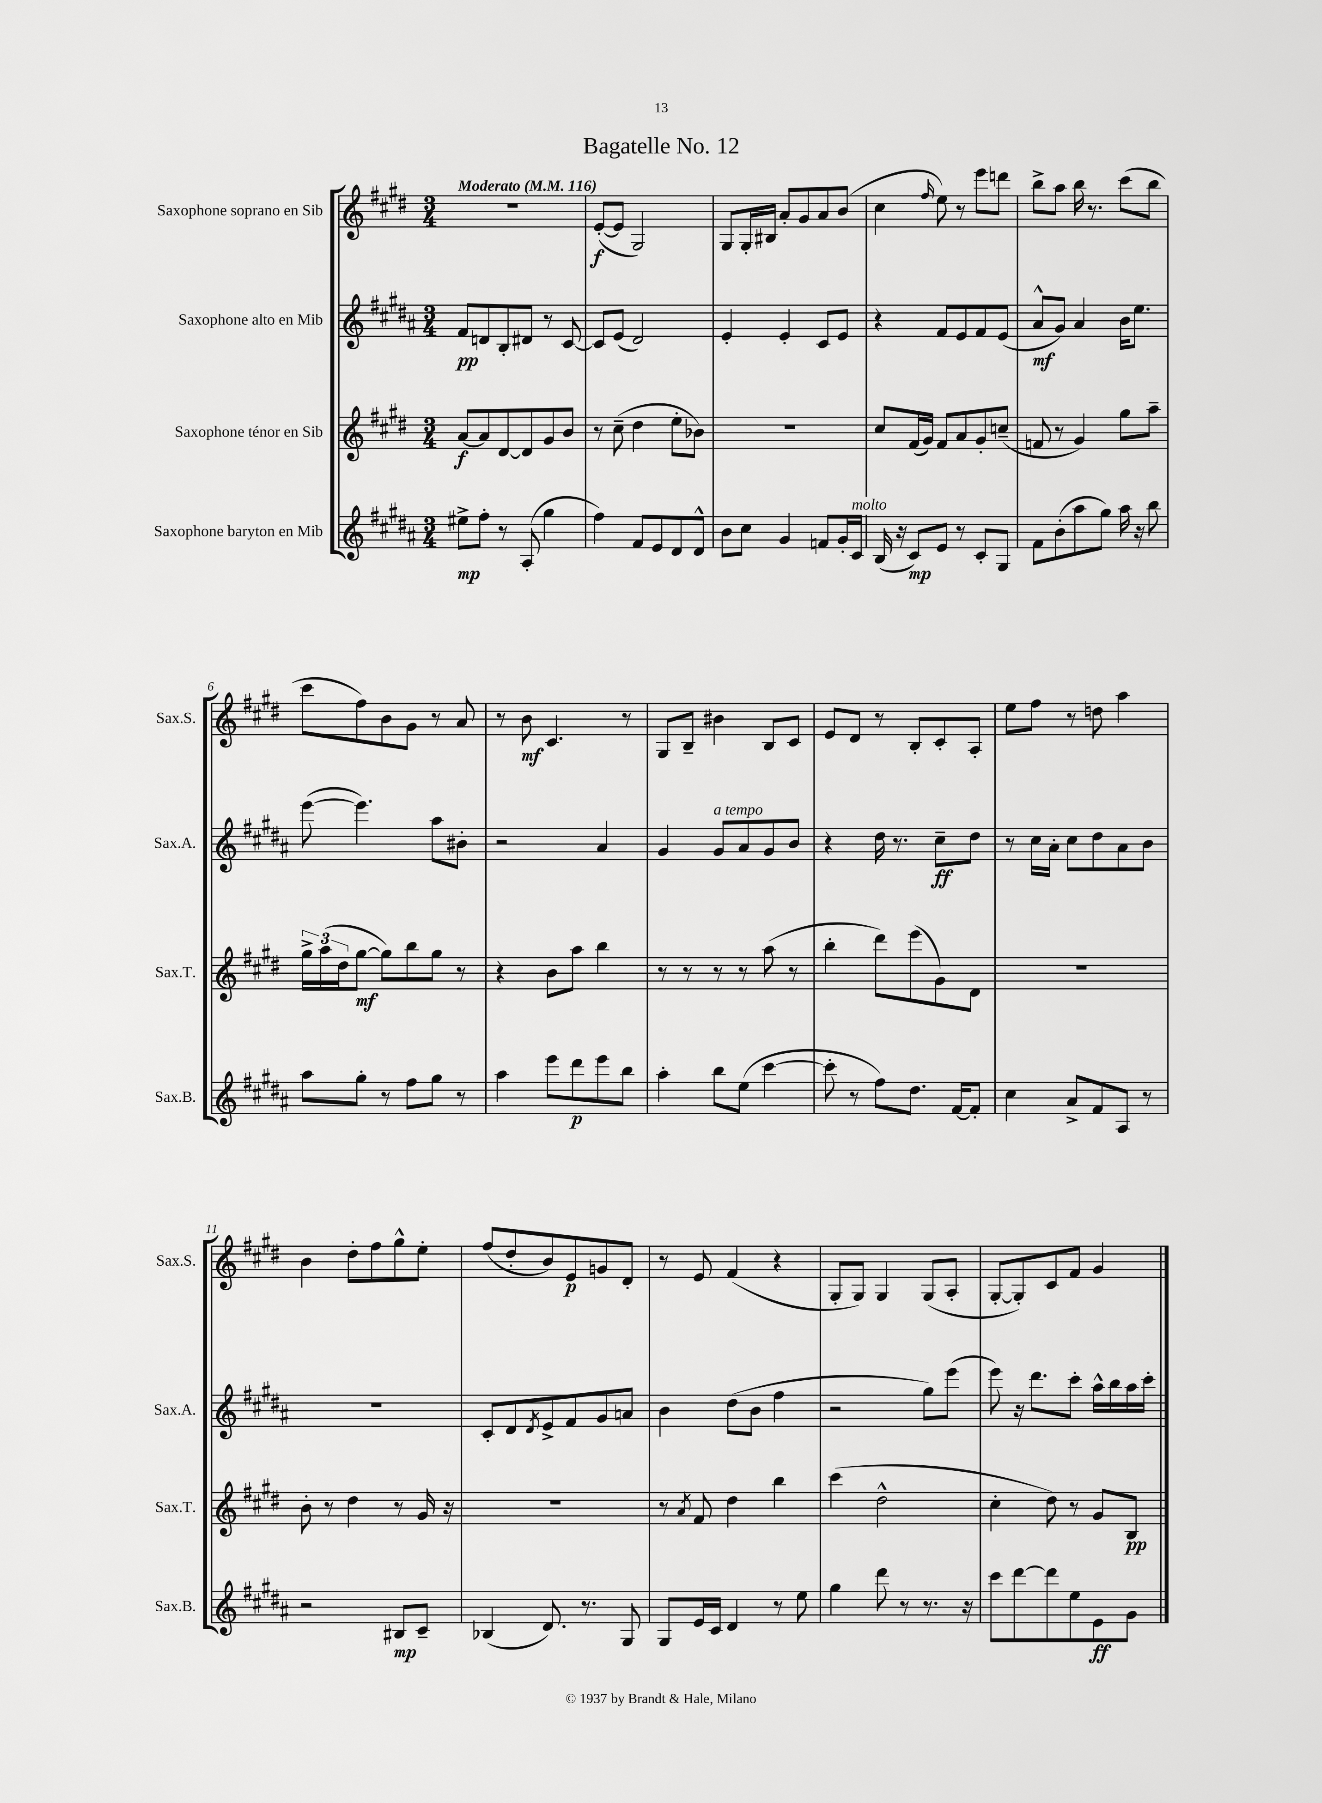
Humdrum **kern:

**kern	**kern	**kern	**kern
*staff4	*staff3	*staff2	*staff1
*clefG2	*clefG2	*clefG2	*clefG2
*k[f#c#g#d#a#]	*k[f#c#g#d#]	*k[f#c#g#d#a#]	*k[f#c#g#d#]
*M3/4	*M3/4	*M3/4	*M3/4
*MM116	*MM116	*MM116	*MM116
8ee#^	[8a	8f#	2.r
8ff#'	8a]	8d	.
8r	[8d#	8B'	.
(8A#'	8d#]	8d#	.
4gg#	8g#	8r	.
.	8b	[8c#	.
=	=	=	=
4ff#)	8r	8c#]	([8e'
.	(8cc#~	(8e	8e]
8f#	4dd#	2d#)	2G#)
8e	.	.	.
8d#	8ee'	.	.
8d#^^	8b-)	.	.
=	=	=	=
8b	2.r	4e'	8G#
8cc#	.	.	16G#'
.	.	.	16B#
4g#	.	4e'	8a'
.	.	.	8g#
8f	.	8c#	8a
16g#'	.	8e	(8b
16c#	.	.	.
=	=	=	=
(16B	8cc#	4r	4cc#
16r	.	.	.
8c#)	(16f#	.	.
.	16g#)	.	.
.	.	.	16qqff#
8e	8f#	8f#	8ee)
8r	8a	8e	8r
8c#'	8g#'	8f#	8eee
8G#	(8cc~	(8e	8ddd
=	=	=	=
8f#	8f	8a#^^	8bb^
(8b'	8r	8g#)	8aa
8aa#	4g#)	4a#	16bb
.	.	.	8.r
8gg#)	.	.	.
16aa#	8gg#	16b	(8ccc#
16r	.	8.ee	.
8bb	8aa~	.	8bb
=	=	=	=
8aa#	24gg#^	([8eee	8ccc#
.	(24aa	.	.
.	24dd#	.	.
8gg#'	[8gg#	4.eee])	8ff#)
8r	8gg#])	.	8b
8ff#	8bb	.	8g#
8gg#	8gg#	8aa#	8r
8r	8r	8b#'	8a
=	=	=	=
4aa#	4r	2r	8r
.	.	.	8b
8eee	8b	.	4.c#
8ddd#	8aa	.	.
8eee	4bb	4a#	.
8bb	.	.	8r
=	=	=	=
4aa#'	8r	4g#	8G#
.	8r	.	8B~
8bb	8r	8g#	4b#
(8ee	8r	8a#	.
[4ccc#	(8aa	8g#	8B
.	8r	8b	8c#
=	=	=	=
8ccc#']	4bb'	4r	8e
8r	.	.	8d#
8ff#)	8ddd#)	16dd#	8r
.	.	8.r	.
8.dd#	(8eee	.	8B'
.	8g#)	8cc#~	8c#'
[16f#	.	.	.
8f#']	8d#	8dd#	8A'
=	=	=	=
4cc#	2.r	8r	8ee
.	.	16cc#	8ff#
.	.	16a#'	.
8a#^	.	8cc#	8r
8f#	.	8dd#	8dd
8A#	.	8a#	4aa
8r	.	8b	.
=	=	=	=
2r	8b'	2.r	4b
.	8r	.	.
.	4dd#	.	8dd#'
.	.	.	8ff#
8B#	8r	.	8gg#^^
8c#~	16g#	.	8ee'
.	16r	.	.
=	=	=	=
(4B-	2.r	8c#'	(8ff#
.	.	8d#	8dd#'
.	.	8qd#	.
8.d#)	.	8e^	8b)
.	.	8f#	8e
8.r	.	.	.
.	.	8g#	8g
8G#	.	8a	8d#'
=	=	=	=
8G#	8r	4b	8r
.	8qa	.	.
16e	8f#	.	8e
16c#	.	.	.
4d#	4dd#	(8dd#	(4f#
.	.	8b	.
8r	4bb	4ff#	4r
8ee	.	.	.
=	=	=	=
4gg#	(4ccc#	2r	8G#'
.	.	.	8G#)
8ddd#	2dd#^^	.	4G#
8r	.	.	.
8.r	.	8gg#)	(8G#
.	.	(8eee	8A'
16r	.	.	.
=	=	=	=
8ccc#	4cc#'	8eee)	[8G#'
[8ddd#	.	16r	8G#'])
.	.	8.ddd#	.
8ddd#]	8dd#)	.	8c#
8ee	8r	8ccc#'	8f#
8e	8g#	16aa#^^	4g#
.	.	16bb	.
8g#	8B	16aa#	.
.	.	16ccc#'	.
==	==	==	==
*-	*-	*-	*-
